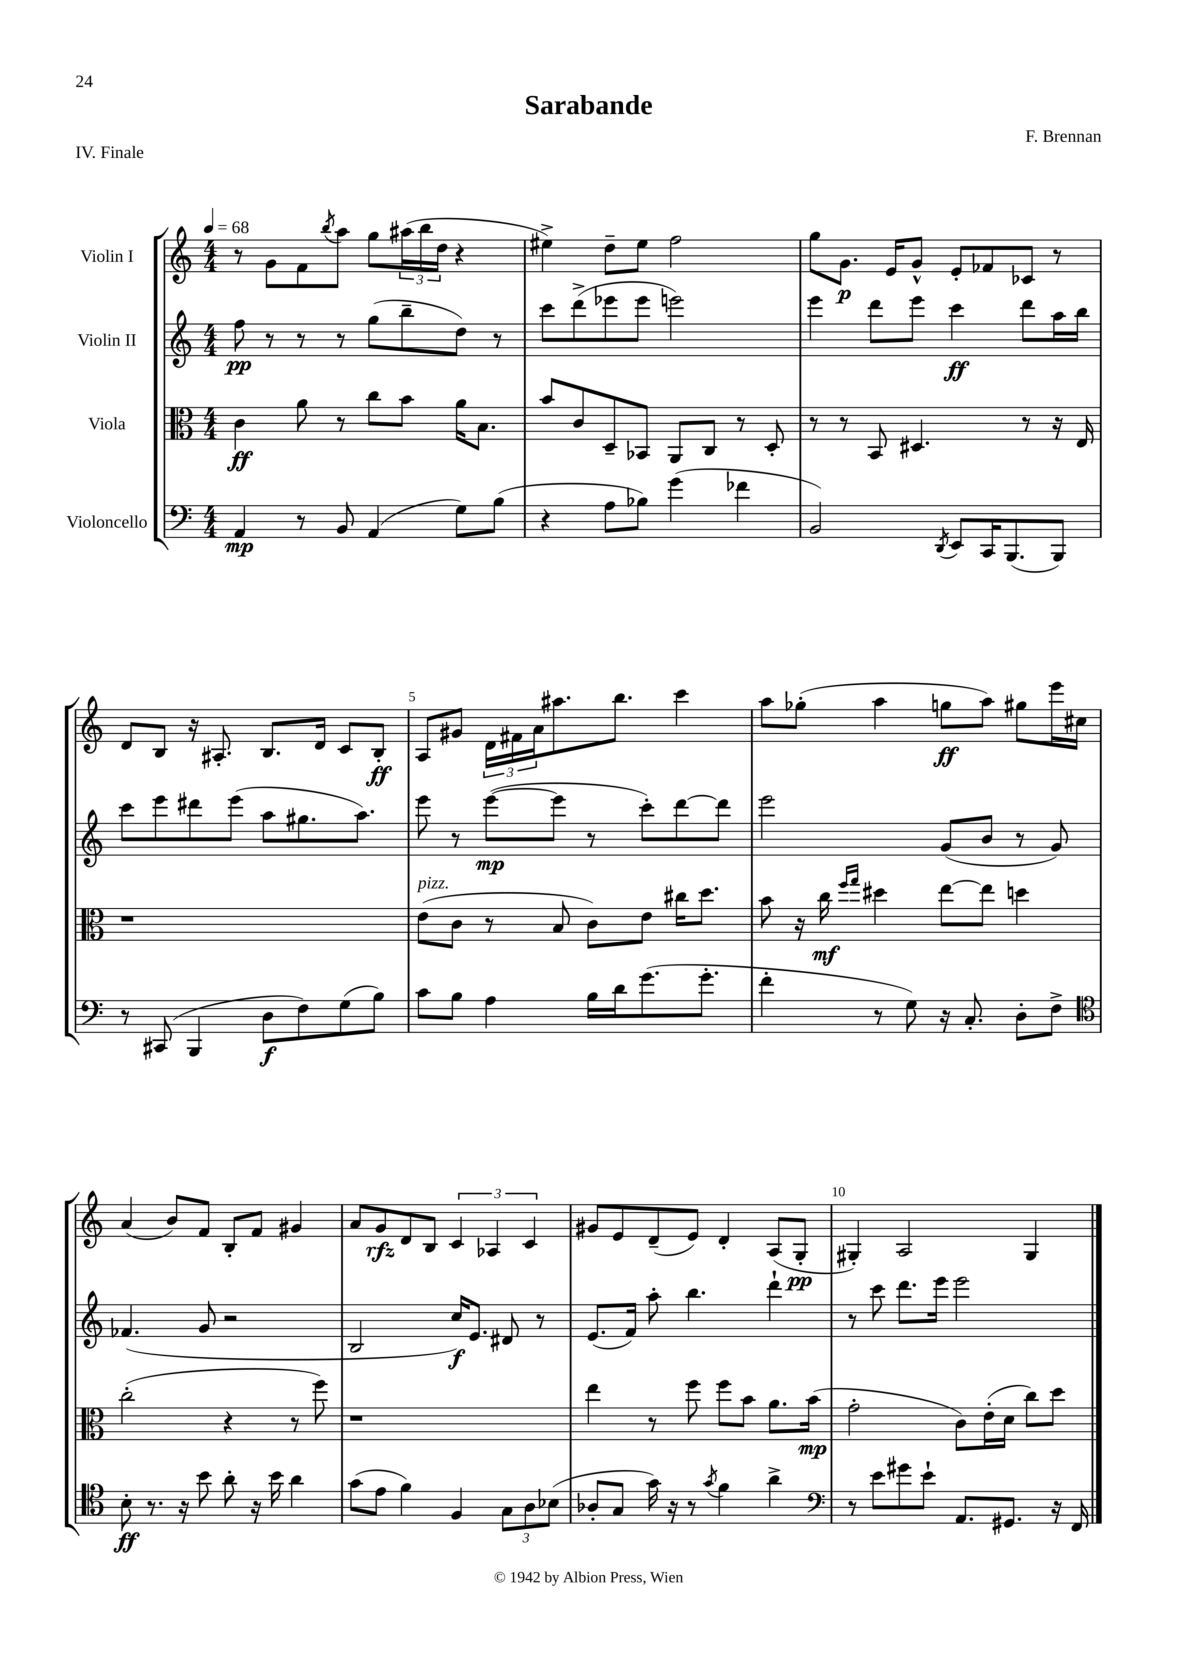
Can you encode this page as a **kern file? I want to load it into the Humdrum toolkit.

**kern	**dynam	**kern	**dynam	**kern	**dynam	**kern	**dynam
*part4	*part4	*part3	*part3	*part2	*part2	*part1	*part1
*staff4	*staff4	*staff3	*staff3	*staff2	*staff2	*staff1	*staff1
*I"Violoncello	*	*I"Viola	*	*I"Violin II	*	*I"Violin I	*
*clefF4	*	*clefC3	*	*clefG2	*	*clefG2	*
*k[]	*	*k[]	*	*k[]	*	*k[]	*
*M4/4	*	*M4/4	*	*M4/4	*	*M4/4	*
*MM68	*	*MM68	*	*MM68	*	*MM68	*
=1	=1	=1	=1	=1	=1	=1	=1
4AA/	mp	4c\	ff	8ff\	pp	8r	.
.	.	.	.	8r	.	8g\L	.
8r	.	8a\	.	8r	.	8f\	.
.	.	.	.	.	.	8qbb/	.
8BB/	.	8r	.	8r	.	8aa\J	.
(4AA/	.	8cc\L	.	(8gg\L	.	8gg\L	.
.	.	8b\J	.	8bb~\	.	(24aa#X\L	.
.	.	.	.	.	.	24bb\	.
.	.	.	.	.	.	24dd\JJ	.
8G\L)	.	16a\KL	.	8dd\J)	.	4r	.
.	.	8.B\J	.	.	.	.	.
(8B\J	.	.	.	8r	.	.	.
=2	=2	=2	=2	=2	=2	=2	=2
4r	.	8b/L	.	8ccc\L	.	4ee#X^\)	.
.	.	8c/	.	(8ddd^\	.	.	.
8A\L	.	8D~/	.	8eee-X\	.	8dd~\L	.
8B-X\J)	.	8BB-X/J	.	8eee-\J	.	8ee#\J	.
(4g\	.	8AA/L	.	2eeen\)	.	2ff\	.
.	.	8C/J	.	.	.	.	.
4f-X\	.	8r	.	.	.	.	.
.	.	8D'/	.	.	.	.	.
=3	=3	=3	=3	=3	=3	=3	=3
2BB/)	.	8r	.	4eee\	.	8gg\L	.
.	.	8r	.	.	.	8.g\J	p
.	.	8BB/	.	8ddd\L	.	.	.
.	.	.	.	.	.	16e/KL	.
.	.	4.D#X/	.	8eee\J	.	8g^^/J	.
8qDD/	.	.	.	.	.	.	.
8EE/L	.	.	.	4ccc\	ff	8e'/L	.
16CC/K	.	.	.	.	.	8f-X/	.
(8.BBB/	.	.	.	.	.	.	.
.	.	8r	.	8ddd\L	.	8c-X/J	.
8BBB/J)	.	16r	.	16aa\L	.	8r	.
.	.	16E/	.	16bb\JJ	.	.	.
!!LO:LB:g=z
=4	=4	=4	=4	=4	=4	=4	=4
8r	.	1r	.	8ccc\L	.	8d/L	.
(8CC#X/	.	.	.	8eee\	.	8B/J	.
4BBB/	.	.	.	8ddd#X\	.	16r	.
.	.	.	.	.	.	8.A#X'/	.
.	.	.	.	(8eee\J	.	.	.
8D\L	f	.	.	8aa\L	.	8.B/L	.
8F\)	.	.	.	8.gg#X\	.	.	.
.	.	.	.	.	.	16d/Jk	.
(8G\	.	.	.	.	.	8c/L	.
.	.	.	.	8.aa\J)	.	.	.
8B\J)	.	.	.	.	.	8B'/J	ff
=5	=5	=5	=5	=5	=5	=5	=5
!	!	!LO:TX:a:i:t=pizz.	!	!	!	!	!
8c\L	.	(8e\L	.	8eee\	.	8A/L	.
8B\J	.	8c\J	.	8r	.	8g#X/J	.
4A\	.	8r	.	([8eee\L	mp	24d\LL	.
.	.	.	.	.	.	24f#X\	.
.	.	.	.	.	.	24a\J	.
.	.	8B/	.	8eee\J]	.	8.aa#X\	.
16B\LL	.	8c\L)	.	8r	.	.	.
16d\J	.	.	.	.	.	8.bb\J	.
(8.g\	.	8e\J	.	8ccc'\L)	.	.	.
.	.	16cc#X\KL	.	[8ddd\	.	4ccc\	.
8.g'\J	.	8.dd\J	.	.	.	.	.
.	.	.	.	8ddd\J]	.	.	.
=6	=6	=6	=6	=6	=6	=6	=6
4f'\	.	8b\	.	2eee\	.	8aa\L	.
.	.	16r	.	.	.	(8gg-X'\J	.
.	.	16cc\	mf	.	.	.	.
.	.	16qqff/LL	.	.	.	.	.
.	.	16qqgg/JJ	.	.	.	.	.
8r	.	4dd#X\	.	.	.	4aa\	.
8G\)	.	.	.	.	.	.	.
16r	.	[8ee\L	.	(8g/L	.	8ggn\L	ff
8.C'/	.	.	.	.	.	.	.
.	.	8ee\J]	.	8b/J	.	8aa\J)	.
8D'\L	.	4ddn\	.	8r	.	8gg#X\L	.
8F^\J	.	.	.	8g/)	.	16eee\L	.
.	.	.	.	.	.	16cc#X\JJ	.
!!LO:LB:g=z
=7	=7	=7	=7	=7	=7	=7	=7
*clefC4	*	*	*	*	*	*	*
8B'\	ff	(2cc'\	.	(4.f-X/	.	(4a/	.
8.r	.	.	.	.	.	.	.
.	.	.	.	.	.	8b/L)	.
16r	.	.	.	.	.	.	.
8b\	.	.	.	8g/	.	8f/J	.
8a'\	.	4r	.	2r	.	8B'/L	.
16r	.	.	.	.	.	8f/J	.
16b\	.	.	.	.	.	.	.
4a\	.	8r	.	.	.	4g#X/	.
.	.	8ff\)	.	.	.	.	.
=8	=8	=8	=8	=8	=8	=8	=8
(8g\L	.	1r	.	2B/	.	8a/L	.
8e\J	.	.	.	.	.	8g/	rfz
4f\)	.	.	.	.	.	8d/	.
.	.	.	.	.	.	8B/J	.
4F/	.	.	.	16cc/KL)	f	6c/	.
.	.	.	.	8.e/J	.	.	.
.	.	.	.	.	.	6A-X/	.
12G\L	.	.	.	8d#X/	.	.	.
12A\	.	.	.	.	.	6c/	.
.	.	.	.	8r	.	.	.
(12B-X\J	.	.	.	.	.	.	.
=9	=9	=9	=9	=9	=9	=9	=9
8A-X'/L	.	4ee\	.	(8.e/L	.	8g#X/L	.
8G/J	.	.	.	.	.	8e/	.
.	.	.	.	16f/Jk)	.	.	.
16g\)	.	8r	.	8aa'\	.	(8d~/	.
16r	.	.	.	.	.	.	.
8r	.	8ff\	.	4.bb\	.	8e/J)	.
8qg/	.	.	.	.	.	.	.
4f\	.	8ff\L	.	.	.	4d'/	.
.	.	8b\J	.	.	.	.	.
4a^\	.	8.a\L	.	4ddd`\	.	(8A/L	.
.	.	.	.	.	.	8G'/J	pp
.	.	(16b\Jk	mp	.	.	.	.
=10	=10	=10	=10	=10	=10	=10	=10
*clefF4	*	*	*	*	*	*	*
8r	.	2g'\	.	8r	.	4G#X'/)	.
8e\L	.	.	.	8ccc\	.	.	.
8g#X\	.	.	.	8.ddd\L	.	2A/	.
8e`\J	.	.	.	.	.	.	.
.	.	.	.	16eee\Jk	.	.	.
8.AA/L	.	8c\L)	.	2eee\	.	.	.
.	.	(16e'\L	.	.	.	.	.
8.GG#X/J	.	16d\JJ	.	.	.	.	.
.	.	8cc\L)	.	.	.	4G#/	.
16r	.	8dd\J	.	.	.	.	.
16FF/	.	.	.	.	.	.	.
==	==	==	==	==	==	==	==
*-	*-	*-	*-	*-	*-	*-	*-
